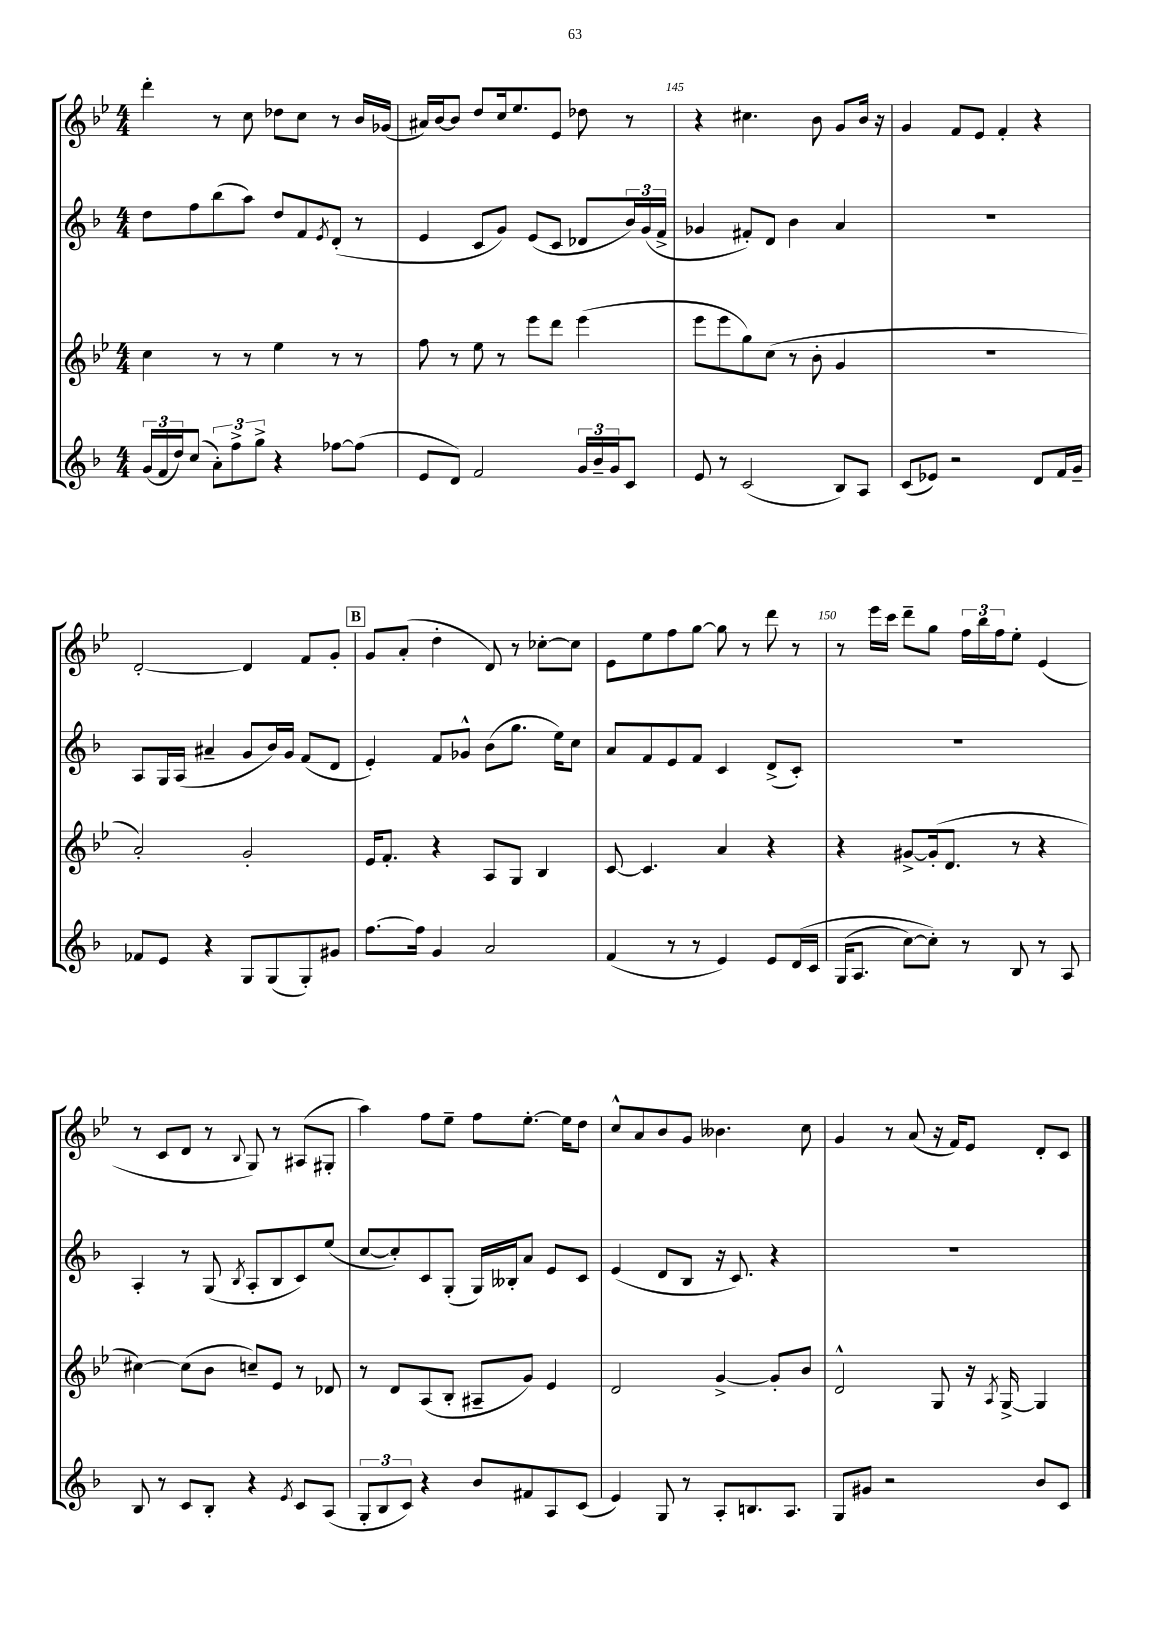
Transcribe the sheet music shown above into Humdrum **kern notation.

**kern	**kern	**kern	**kern
*staff4	*staff3	*staff2	*staff1
*clefG2	*clefG2	*clefG2	*clefG2
*k[b-]	*k[b-e-]	*k[b-]	*k[b-e-]
*M4/4	*M4/4	*M4/4	*M4/4
(24g	4cc	8dd	4ddd'
24f	.	.	.
24dd)	.	.	.
(8cc	.	8ff	.
12a')	8r	(8bb-	8r
12ff^	.	.	.
.	8r	8aa)	8cc
12gg^	.	.	.
4r	4ee-	8dd	8dd-
.	.	8f	8cc
.	.	8qe	.
[8ff-	8r	(8d'	8r
(8ff-]	8r	8r	16b-
.	.	.	(16g-
=	=	=	=
8e	8ff	4e	16a#)
.	.	.	[16b-
8d)	8r	.	8b-]
2f	8ee-	8c	8dd
.	8r	8g)	16cc
.	.	.	8.ee-
.	8eee-	(8e	.
.	8ddd	8c	8e-
24g	(4eee-	8d-	8dd-
24b-~	.	.	.
24g	.	.	.
8c	.	24b-)	8r
.	.	(24g	.
.	.	24f^	.
=	=	=	=
8e	8eee-	4g-	4r
8r	8eee-	.	.
(2c	8gg)	8f#')	4.cc#
.	(8cc	8d	.
.	8r	4b-	.
.	8b-'	.	8b-
8B-)	4g	4a	8g
8A	.	.	16b-
.	.	.	16r
=	=	=	=
(8c	1r	1r	4g
8e-)	.	.	.
2r	.	.	8f
.	.	.	8e-
.	.	.	4f'
8d	.	.	4r
16f	.	.	.
16g~	.	.	.
=	=	=	=
8f-	2a')	8A	[2d'
8e	.	16G	.
.	.	(16A	.
4r	.	4a#~	.
8G	2g'	8g	4d]
(8G	.	16b-)	.
.	.	16g	.
8G')	.	(8f	8f
8g#	.	8d	8g'
=	=	=	=
[8.ff	16e-	4e')	8g
.	8.f'	.	.
.	.	.	(8a'
16ff]	.	.	.
4g	4r	8f	4dd'
.	.	8g-^^	.
2a	8A	(8b-	8d)
.	8G	8.gg	8r
.	4B-	.	[8cc-'
.	.	16ee)	.
.	.	8cc	8cc-]
=	=	=	=
(4f	[8c	8a	8e-
.	4.c]	8f	8ee-
8r	.	8e	8ff
8r	.	8f	[8gg
4e)	4a	4c	8gg]
.	.	.	8r
8e	4r	(8d^	8ddd
&(16d	.	8c')	8r
16c	.	.	.
=	=	=	=
(16G	4r	1r	8r
8.A	.	.	.
.	.	.	16eee-
.	.	.	16ccc
[8cc)	[8g#^	.	8ddd~
8cc']&)	(16g#']	.	8gg
.	8.d	.	.
8r	.	.	24ff
.	.	.	24bb-
.	.	.	24ff
8B-	8r	.	8ee-'
8r	4r	.	(4e-
8A	.	.	.
=	=	=	=
8B-	[4cc#)	4A'	8r
8r	.	.	8c
8c	(8cc#]	8r	8d
8B-'	8b-	(8G	8r
.	.	8qB-	8qqB-
4r	8cc~)	8A'	8G)
.	8e-	8B-	8r
8qe	.	.	.
8c	8r	8c)	(8A#
(8A	8d-	(8ee	8G#'
=	=	=	=
12G'	8r	[8cc	4aa)
12B-	.	.	.
.	8d	8cc'])	.
12c)	.	.	.
4r	(8A	8c	8ff
.	8B-'	(8G'	8ee-~
8b-	8A#~	16G)	8ff
.	.	16B--'	.
8f#	8g)	8a	[8.ee-'
8A	4e-	8e	.
.	.	.	16ee-]
(8c	.	8c	8dd
=	=	=	=
4e)	2d	(4e	8cc^^
.	.	.	8a
8G	.	8d	8b-
8r	.	8B-	8g
8A'	[4g^	16r	4.b--
.	.	8.c)	.
8.B	.	.	.
.	8g']	4r	.
8.A	.	.	.
.	8b-	.	8cc
=	=	=	=
8G	2d^^	1r	4g
8g#	.	.	.
2r	.	.	8r
.	.	.	(8a
.	8G	.	16r
.	.	.	16f)
.	16r	.	8e-
.	8qA	.	.
.	[16G^	.	.
8b-	4G]	.	8d'
8c	.	.	8c
==	==	==	==
*-	*-	*-	*-
